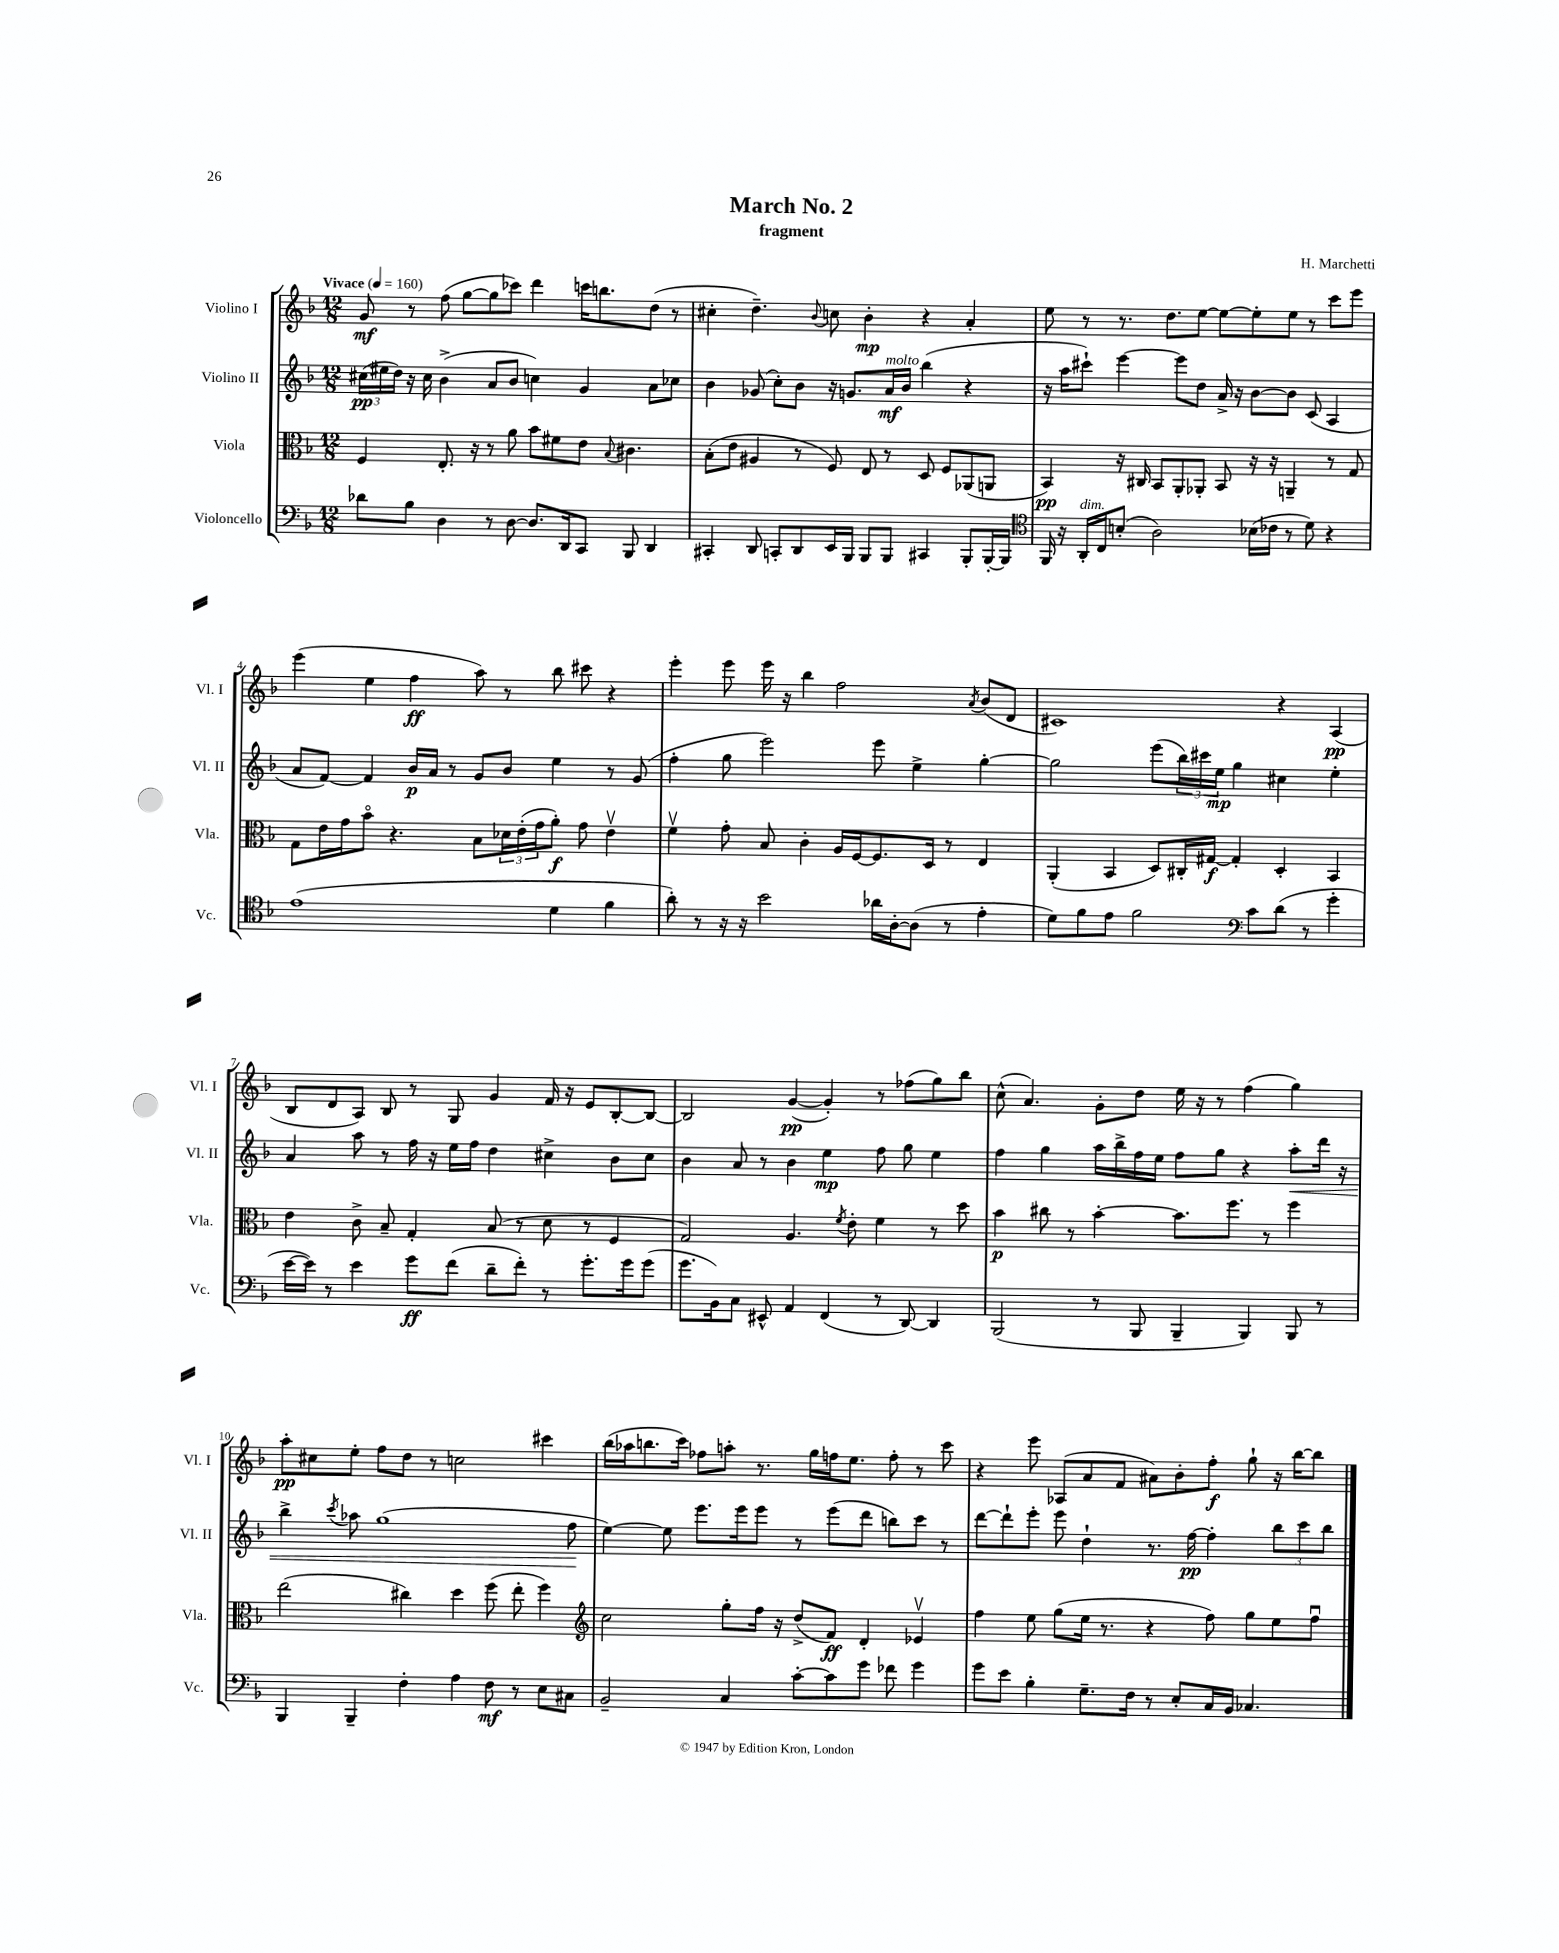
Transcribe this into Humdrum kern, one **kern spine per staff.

**kern	**kern	**kern	**kern
*staff4	*staff3	*staff2	*staff1
*clefF4	*clefC3	*clefG2	*clefG2
*k[b-]	*k[b-]	*k[b-]	*k[b-]
*M12/8	*M12/8	*M12/8	*M12/8
*MM160	*MM160	*MM160	*MM160
8d-\L	4F/	(24cc#\LL	8g/
.	.	24ee#\	.
.	.	24dd\JJ)	.
8B-\J	.	16r	8r
.	.	16cc#\	.
4D\	8.E'/	(4b-^\	(8ff\
.	.	.	[8gg\L
.	16r	.	.
8r	8r	8a/L	8gg\]
[8D\	8a\	8b-/J	8ccc-\J)
8.D/]L	8b-\L	4cc\)	4ddd\
.	8f#\	.	.
16DD/k	.	.	.
8CC/J	8e\J	4g/	16ccc\LK
.	.	.	8.bb\
.	8qqB-/	.	.
8BBB-/	4.c#\	.	.
4DD/	.	8a\L	(8dd\J
.	.	8cc-\J	8r
=	=	=	=
4CC#'/	(8B-'\L	4b-\	4cc#'\
.	8e\J	.	.
8DD/	4A#/	(8g-/	4.dd~\)
8CC'/L	.	8cc'\L)	.
8DD/	8r	8b-\J	.
.	.	.	8qqb-/
16EE/L	8F/)	16r	8cc\
16BBB-/JJ	.	8.g/L	.
8BBB-/L	8E/	.	4b-'\
8BBB-/J	8r	16a/L	.
.	.	16b-/JJ	.
4CC#/	8D/	(4bb-\	4r
.	8F/L	.	.
8BBB-'/L	(8AA-/	4r	4a'/
[16BBB-'/L	8AA/J	.	.
16BBB-/]JJ	.	.	.
=	=	=	=
*clefC4	*	*	*
16FF/	4BB-/)	16r	8ee\
16r	.	16aa\LK	.
16AA'/LL	.	8ccc#`\J)	8r
16C/J	.	.	.
(8B'/J	16r	[4eee\	8.r
.	16C#/	.	.
2A\)	8BB-/L	.	.
.	.	.	8.dd\L
.	8AA'/	8eee\]L	.
.	8AA-'/J	8dd\J	[8ee\J
.	8BB-/	16a^/	8ee\_L
.	.	16r	.
(16B-\LL	16r	[8b-\L	8ee'\]
16c-\JJ	16r	.	.
8r	4AA~/	8b-\]J	8ee\J
8d\)	.	(8c/	8r
4r	8r	4A/	8ccc\L
.	8G/	.	8eee\J
=	=	=	=
(1e	8G\L	8a/L	(4eee\
.	16e\L	[8f/J)	.
.	16g\J	.	.
.	8b-o\J	4f/]	4ee\
.	4.r	.	.
.	.	16b-/LL	4ff\
.	.	16a/JJ	.
.	.	8r	.
.	8B-\L	8g/L	8aa\)
.	24d-\L	8b-/J	8r
.	(24e'\	.	.
.	24g\J	.	.
4d\	8a'\J)	4ee\	8bb-\
.	8g\	.	8ccc#\
4f\	4ev\	8r	4r
.	.	(8g/	.
=	=	=	=
8a'\)	4fv\	4ff'\	4eee'\
8r	.	.	.
16r	8g'\	8gg\	8eee\
16r	.	.	.
2b-\	8B-/	2eee\)	16eee\
.	.	.	16r
.	4c'\	.	4bb-\
.	16A/LL	.	2ff\
.	[16F/J	.	.
16a-\LL	8.F/]	8eee\	.
[16A'\J	.	.	.
(8A\]J	.	4ee^\	.
.	16D/Jk	.	.
8r	8r	.	.
.	.	.	8qa/
4e'\	4E/	[4gg'\	(8b-/L
.	.	.	8d/J
=	=	=	=
8d\L)	(4AA'/	2gg\]	1c#)
8f\	.	.	.
8e\J	4BB-/	.	.
2f\	.	.	.
.	8D/L)	(8eee\L	.
.	16C#'/L	24bb-\L)	.
.	.	24ccc#\	.
.	[16G#/JJ	.	.
.	.	24ee\JJ	.
.	4G#'/]	4gg\	.
*clefF4	*	*	*
8c\L	.	.	.
(8d\J	4D'/	4cc#\	4r
8r	.	.	.
4g'\	4BB-/	4ee'\	(4A/
=	=	=	=
[16e\LL	4e\	4a/	8B-/L
16e\]JJ)	.	.	.
8r	.	.	8d/
4e\	8c^\	8aa\	8A/J)
.	8B-~/	8r	8B-/
8g\L	4G'/	16ff\	8r
.	.	16r	.
(8f\J	.	16ee\LL	8G/
.	.	16ff\JJ	.
8d~\L	(8B-/	4dd\	4g/
8f'\J)	8r	.	.
8r	8d\	4cc#^\	16f/
.	.	.	16r
8.g'\L	8r	.	8e/L
.	4F/	8b-\L	[8B-'/
16g\k	.	.	.
(8g\J	.	8cc#\J	8B-/_J
=	=	=	=
8.g\L	2G/)	4b-\	2B-/]
16BB-\k)	.	.	.
8C\J	.	8a/	.
8EE#^^/	.	8r	.
4AA/	4.A/	4b-\	([4g/
(4FF/	.	4ee\	4g'/])
.	8qf/	.	.
.	8e'\	.	.
8r	4f\	8ff\	8r
[8DD/)	.	8gg\	(8ff-\L
4DD/]	8r	4ee\	8gg\)
.	8dd\	.	8bb-\J
=	=	=	=
(2BBB-/	4b-\	4ff\	(8cc^^\
.	.	.	4.a/)
.	8cc#\	4gg\	.
.	8r	.	.
8r	[4b-'\	16aa\LL	8g'\L
.	.	16bb-^\	.
8BBB-/	.	16ff\	8dd\J
.	.	16ee\JJ	.
4BBB-~/	8.b-\]L	8ff\L	16ee\
.	.	.	16r
.	.	8gg\J	8r
.	8.ff\J	.	.
4BBB-/)	.	4r	(4ff\
.	8r	.	.
8BBB-/	4ff\	8aa'\L	4gg\)
8r	.	16ddd\Jk	.
.	.	16r	.
=	=	=	=
4BBB-/	(2ee\	4bb-^\	8aa'\L
.	.	.	8cc#\
.	.	8qccc/	.
4BBB-~/	.	8aa-\	8ee'\J
.	.	(1gg	8ff\L
4F'\	4cc#\)	.	8dd\J
.	.	.	8r
4A\	4dd\	.	2cc\
8F\	(8ff\	.	.
8r	8ee'\	.	.
8E\L	4ff\)	.	4ccc#\
8C#\J	.	8ff\	.
=	=	=	=
*	*clefG2	*	*
2BB-~/	2cc\	[4ee\)	(16bb-\LL
.	.	.	16aa-\J
.	.	.	8.bb\
.	.	8ee\]	.
.	.	.	16ccc\Jk)
.	.	8.eee\L	8ff-\L
4C/	8gg'\L	.	8aa'\J
.	.	16eee\k	.
.	16ff\Jk	8eee\J	8.r
.	16r	.	.
[8c'\L	(8dd^/L	8r	.
.	.	.	16gg\LL
8c\]	8f/J)	(8eee\L	16ff\J
.	.	.	8.ee\J
8g\J	4d'/	8ddd\J	.
8f-\	.	8bb\L)	8ff'\
4g\	4e-v/	8ccc\J	8r
.	.	8r	8ccc\
=	=	=	=
8g\L	4ff\	[8ddd\L	4r
8e\J	.	8ddd`\]	.
4B-'\	8ee\	8eee'\J	8eee\
.	(8gg\L	8eee\	(8A-/L
8.G~\L	16ee\Jk	4dd`\	8a/
.	8.r	.	.
.	.	.	8f/J
16F\Jk	.	.	.
8r	4r	8.r	8a#\L)
8E'/L	.	.	8b-'\
.	.	[16ff\	.
16C/L	8ff\)	4ff'\]	8ff'\J
16BB-/JJ	.	.	.
4.C-/	8gg\L	.	8gg`\
.	8ee\	12bb-\L	16r
.	.	.	[16bb-\LK
.	.	12ccc\	.
.	8ffu\J	.	8bb-\]J
.	.	12bb-\J	.
==	==	==	==
*-	*-	*-	*-
